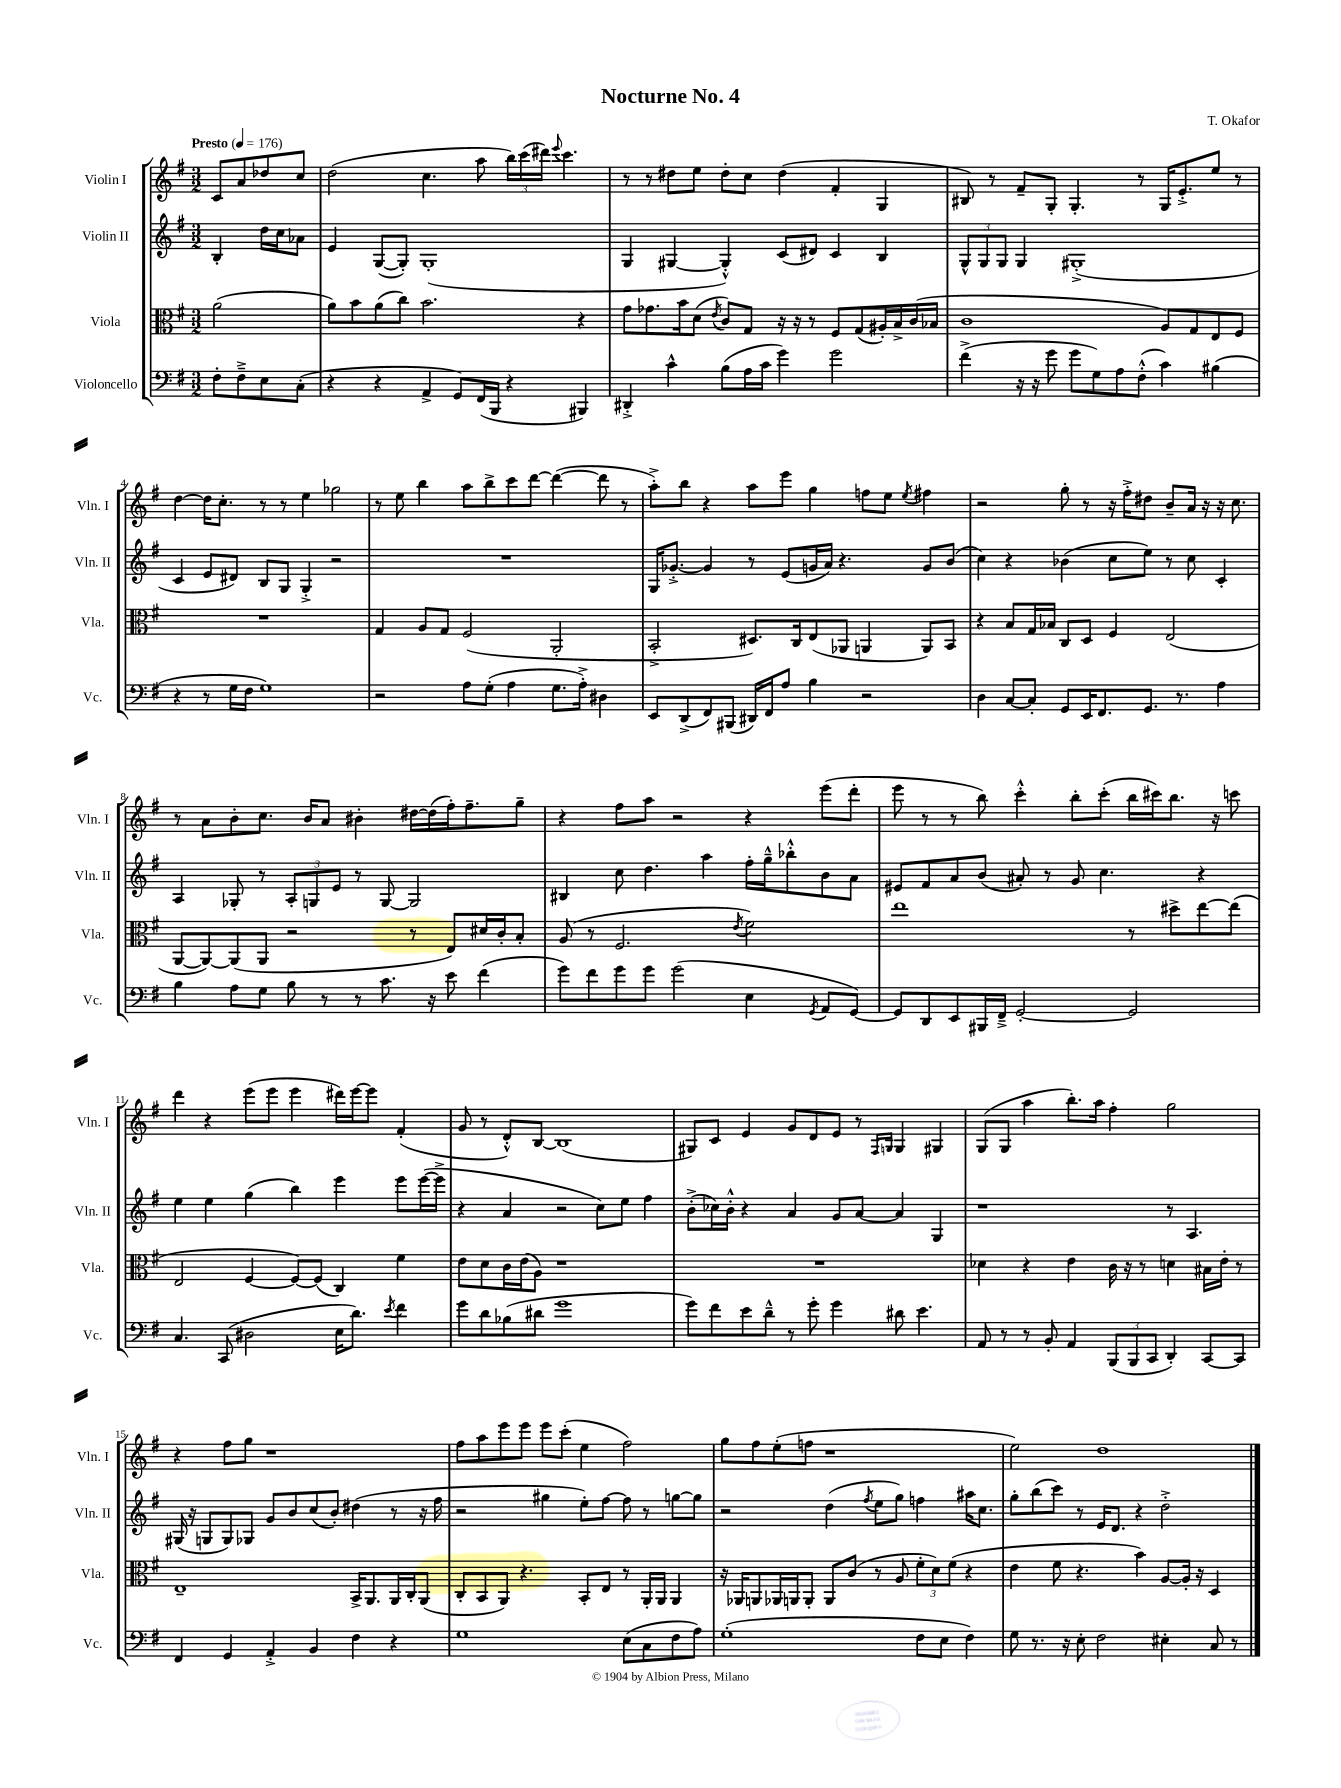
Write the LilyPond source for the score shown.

\header { title = "Nocturne No. 4" composer = "T. Okafor" }
<<
\new StaffGroup <<
\new Staff = "s0" \with { instrumentName = "Violin I" shortInstrumentName = "Vln. I" } {
    \clef treble \key g \major \numericTimeSignature \time 3/2 \partial 2 \tempo "Presto" 4 = 176
    c'8 a'8 des''8 c''8 |
    d''2( c''4. a''8 \tuplet 3/2 { b''16) c'''16( dis'''16) } \appoggiatura { e'''8 } c'''4. |
    r8 r8 dis''8 e''8 dis''8-. c''8 dis''4( fis'4-. g4 |
    bis8) r8 fis'8-- g8-. g4.-. r8 g16 e'8.-.-> e''8 r8 |
    d''4~ d''16 c''8.-. r8 r8 e''4 ges''2 |
    r8 e''8 b''4 a''8 b''8-> c'''8 d'''8~ d'''4~( d'''8 r8 |
    a''8-.->) b''8 r4 a''8 e'''8 g''4 f''8 e''8 \acciaccatura { e''8 } fis''4 |
    r2 g''8-. r8 r16 fis''16-.-> dis''8 b'8-- a'16 r16 r16 c''8. |
    r8 a'8 b'8-. c''8. b'16 a'8 bis'4-. dis''16~ dis''16( fis''16-.) fis''8.-- g''8-- |
    r4 fis''8 a''8 r2 r4 e'''8( d'''8-. |
    e'''8 r8 r8 b''8) c'''4-.-^ b''8-. c'''8-.( b''16 cis'''16) b''8. r16 c'''8 |
    d'''4 r4 e'''8( e'''8 e'''4 dis'''16) e'''16~ e'''8 fis'4-.( |
    g'8 r8 d'8-.-^) b8~ b1( |
    gis8) c'8 e'4 g'8 d'8 e'8 r8 \grace { fis16 g16 } g4 gis4 |
    g8( g8 a''4 b''8.-.) a''16 fis''4-. g''2 |
    r4 fis''8 g''8 r1 |
    fis''8 a''8 e'''8 e'''8 e'''8 c'''8-.( e''4 fis''2) |
    g''8 fis''8 e''8-.( f''8 r1 |
    e''2) d''1 \bar "|." |
}
\new Staff = "s1" \with { instrumentName = "Violin II" shortInstrumentName = "Vln. II" } {
    \clef treble \key g \major \numericTimeSignature \time 3/2 \partial 2
    b4-. d''16 c''16 aes'8 |
    e'4 g8~( g8-.) g1-.( |
    g4 gis4~ gis4-.-^) c'8( dis'8) c'4 b4 |
    \tuplet 3/2 { g8-^ g8 g8 } g4 gis1-.->( |
    c'4 e'8 dis'8) b8 g8 g4-.-> r2 |
    R1. |
    g16 ges'8.~-.-> ges'4 r8 e'8( g'16 a'16) r4. g'8 b'8( |
    c''4) r4 bes'4( c''8 e''8) r8 c''8 c'4-. |
    a4 ges8-. r8 \tuplet 3/2 { a8-. g8 e'8 } r8 g8~ g2 |
    bis4 c''8 d''4. a''4 fis''16-. g''16---^ bes''8-.-^ b'8 a'8 |
    eis'8 fis'8 a'8 b'8( ais'8-.) r8 g'8 c''4. r4 |
    e''4 e''4 g''4( b''4) e'''4 e'''8 e'''16~( e'''16-> |
    r4 a'4 r2 c''8) e''8 fis''4 |
    b'8-.->( ces''16) b'16-.-^ r4 a'4 g'8 a'8~ a'4 g4 |
    r1 r8 a4. |
    gis16( r16 g8 g8) ges8 g'8 b'8 c''8( b'8-.) dis''4( r8 r16 fis''16 |
    r2 gis''4 e''8-.) fis''8~ fis''8 r8 g''8~ g''8 |
    r2 d''4( \acciaccatura { fis''8 } e''8 g''8) f''4 ais''16 c''8. |
    g''8-. b''8( c'''8) r8 e'16 d'8. r4 d''2-.-> \bar "|." |
}
\new Staff = "s2" \with { instrumentName = "Viola" shortInstrumentName = "Vla." } {
    \clef alto \key g \major \numericTimeSignature \time 3/2 \partial 2
    a'2( |
    a'8) b'8 a'8( c''8) b'2. r4 |
    g'8 ges'8. b'16 d'8( \acciaccatura { e'8 } c'8) g8 r16 r16 r8 fis8 g8( ais16-.) b16-> c'16( bes16 |
    c'1 a8) g8 e8 fis8 |
    R1. |
    g4 a8 g8 fis2( a,2-. |
    b,2-.-> dis8.) c16 e8( aes,8 a,4 a,8) b,8 |
    r4 b8 g16 bes16 c8 d8 fis4 e2( |
    a,8~ a,8~) a,8( a,8 r2 r8 e8) dis'16 c'16-. b8-. |
    a8( r8 fis2. \acciaccatura { e'8 } fis'2) |
    e''1 r8 dis''8-> e''8~ e''8( |
    e2 fis4~ fis8~) fis8( c4) fis'4 |
    e'8 d'8 c'16 e'16( a8) r1 |
    R1. |
    des'4 r4 e'4 c'16 r16 r8 d'4 bis16 e'16-. r8 |
    e1-- b,16-> a,8. a,16 c16-. a,8( |
    c8-. b,8 a,8) r4. b,8-. e8 r8 a,16-. a,16 a,4 |
    r16 aes,16 a,8 aes,16 a,16 a,8-. a,8 c'8( r8 a8 \tuplet 3/2 { fis'8-. d'8) fis'8( } r4 |
    e'4 fis'8 r4. b'4) a8~ a16-. r16 d4 \bar "|." |
}
\new Staff = "s3" \with { instrumentName = "Violoncello" shortInstrumentName = "Vc." } {
    \clef bass \key g \major \numericTimeSignature \time 3/2 \partial 2
    fis8-. fis8---> e8 c8-.( |
    r4 r4 a,4-> g,8) fis,16( b,,16 r4 bis,,4) |
    dis,4-.-> c'4-^ b8( a16 c'16 g'4) g'2 |
    fis'4->( r16 r16 g'8 g'8 g8) a8 fis8-.-^( c'4) bis4( |
    r4 r8 g16 fis16 g1) |
    r2 a8 g8-.( a4 g8. a16-.->) dis4 |
    e,8 d,8->( fis,8) bis,,8( dis,16) fis,16 a8 b4 r2 |
    d4 c8~ c8-. g,8 e,16 fis,8. g,8. r8. a4 |
    b4 a8 g8 b8 r8 r8 c'8. r16 e'8 fis'4( |
    g'8) fis'8 g'8 g'8 g'2( e4 \acciaccatura { g,8 } a,8 g,8~) |
    g,8 d,8 e,8 bis,,16 fis,16---> g,2~-. g,2 |
    c4. c,8( dis2 e16 d'8.) \acciaccatura { e'8 } fis'4 |
    g'8 d'8 bes8( dis'8 g'1 |
    g'8) fis'8 e'8 d'8---^ r8 g'8-. g'4 dis'8 e'4. |
    a,8 r8 r8 b,8-. a,4 \tuplet 3/2 { b,,8( b,,8 c,8 } d,4-.) c,8~ c,8 |
    fis,4 g,4 a,4-.-> b,4 fis4 r4 |
    g1 e8( c8 fis8 a8) |
    g1-.( fis8 e8 fis4) |
    g8 r8. r16 e8-. fis2 eis4-. c8 r8 \bar "|." |
}
>>
>>
